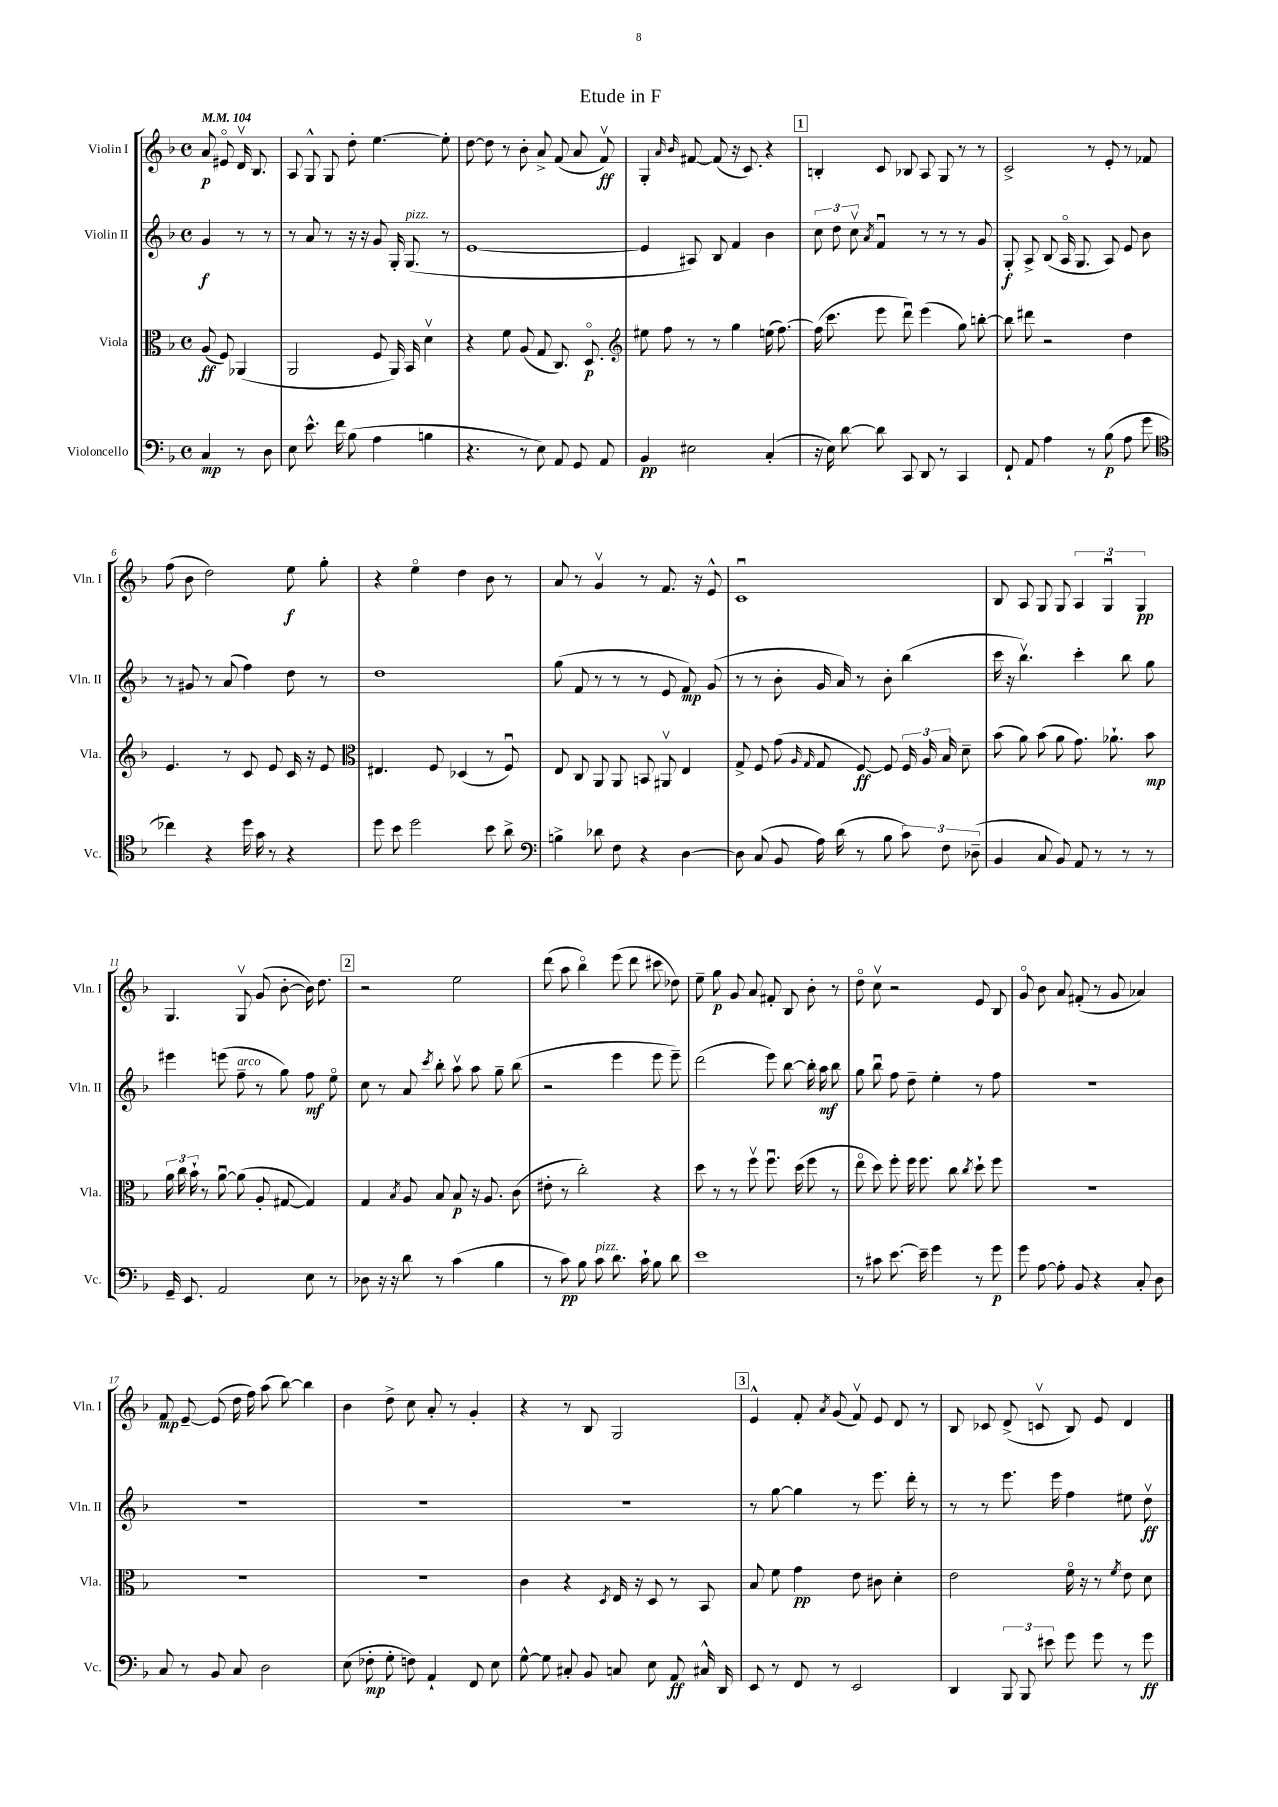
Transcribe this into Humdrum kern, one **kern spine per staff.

**kern	**dynam	**kern	**dynam	**kern	**dynam	**kern	**dynam
*part4	*part4	*part3	*part3	*part2	*part2	*part1	*part1
*staff4	*staff4	*staff3	*staff3	*staff2	*staff2	*staff1	*staff1
*I"Violoncello	*	*I"Viola	*	*I"Violin II	*	*I"Violin I	*
*I'Vc.	*	*I'Vla.	*	*I'Vln. II	*	*I'Vln. I	*
*clefF4	*	*clefC3	*	*clefG2	*	*clefG2	*
*k[b-]	*	*k[b-]	*	*k[b-]	*	*k[b-]	*
*M4/4	*	*M4/4	*	*M4/4	*	*M4/4	*
*met(c)	*	*met(c)	*	*met(c)	*	*met(c)	*
*MM104	*	*MM104	*	*MM104	*	*MM104	*
=	=	=	=	=	=	=	=
4C/	mp	(8A/	ff	4g/	f	8a/	p
.	.	8F/)	.	.	.	8e#X/	.
8r	.	(4AA-X/	.	8r	.	16dv/	.
.	.	.	.	.	.	8.B-/	.
8D\	.	.	.	8r	.	.	.
=1	=1	=1	=1	=1	=1	=1	=1
8E\	.	2AA/	.	8r	.	8A/	.
8.e^^\	.	.	.	8a/	.	8G^^/	.
.	.	.	.	8r	.	8G/	.
16f\	.	.	.	.	.	.	.
(8B-\	.	.	.	16r	.	8dd'\	.
.	.	.	.	16r	.	.	.
4A\	.	8F/	.	8g/	.	[4.ee\	.
.	.	16AA/)	.	16G'/	.	.	.
!	!	!	!	!LO:TX:a:i:t=pizz.	!	!	!
.	.	16BB-/	.	(8.G/	.	.	.
4Bn\	.	4dv\	.	.	.	.	.
.	.	.	.	8r	.	8ee'\]	.
=2	=2	=2	=2	=2	=2	=2	=2
4.r	.	4r	.	[1e	.	[8dd\	.
.	.	.	.	.	.	8dd\]	.
.	.	8f\	.	.	.	8r	.
8r	.	(8A/	.	.	.	8b-'\	.
8E\)	.	8G/	.	.	.	8a^/	.
8AA/	.	8.C/)	.	.	.	(8f/	.
8GG/	.	.	.	.	.	8a/	.
.	.	8.D/	p	.	.	.	.
8AA/	.	.	.	.	.	8fv/)	ff
=3	=3	=3	=3	=3	=3	=3	=3
*	*	*clefG2	*	*	*	*	*
4BB-/	pp	8ee#X\	.	4e/]	.	4G'/	.
.	.	8ff\	.	.	.	.	.
.	.	.	.	.	.	16qqa/	.
.	.	.	.	.	.	16qqb-/	.
2E#X\	.	8r	.	8A#X/)	.	[8f#X/	.
.	.	8r	.	8B-/	.	(8f#/]	.
.	.	4gg\	.	4f/	.	16r	.
.	.	.	.	.	.	8.c/)	.
(4C'/	.	(16een\	.	4b-\	.	4r	.
.	.	[8.ff\)	.	.	.	.	.
!!LO:REH:place=s1:t=1
=4	=4	=4	=4	=4	=4	=4	=4
16r	.	(16ff\]	.	12cc\	.	4Bn'/	.
16E\)	.	8.ccc\	.	.	.	.	.
.	.	.	.	12dd\	.	.	.
[8d\	.	.	.	.	.	.	.
.	.	.	.	12ccv\	.	.	.
.	.	.	.	8qa/	.	.	.
8d\]	.	8eee\	.	4fu/	.	8c/	.
8CC/	.	8dddu\)	.	.	.	8B-X/	.
8DD/	.	(4eee\	.	8r	.	8A/	.
8r	.	.	.	8r	.	8G/	.
4CC/	.	8gg\)	.	8r	.	8r	.
.	.	[8bbn'\	.	8g/	.	8r	.
=5	=5	=5	=5	=5	=5	=5	=5
8FF`/	.	8bb\]	.	8G'/	f	2c^/	.
8AA/	.	8ddd#X\	.	8A^/	.	.	.
4A\	.	2r	.	(8B-/	.	.	.
.	.	.	.	16A/	.	.	.
.	.	.	.	8.G/	.	.	.
8r	.	.	.	.	.	8r	.
(8B-\	p	.	.	8A/)	.	8e'/	.
8A\	.	4dd\	.	8e/	.	8r	.
8g\	.	.	.	8b-\	.	8f-X/	.
!!LO:LB:g=z
=6	=6	=6	=6	=6	=6	=6	=6
*clefC4	*	*	*	*	*	*	*
4cc-X\)	.	4.e/	.	8r	.	(8ff\	.
.	.	.	.	8g#X/	.	8b-\	.
4r	.	.	.	8r	.	2dd\)	.
.	.	8r	.	(8a/	.	.	.
16dd\	.	8c/	.	4ff\)	.	.	.
16g\	.	.	.	.	.	.	.
8r	.	8e/	.	.	.	.	.
4r	.	16c/	.	8dd\	.	8ee\	f
.	.	16r	.	.	.	.	.
.	.	8e/	.	8r	.	8gg'\	.
=7	=7	=7	=7	=7	=7	=7	=7
*	*	*clefC3	*	*	*	*	*
8dd\	.	4.E#X/	.	1dd	.	4r	.
8b-\	.	.	.	.	.	.	.
2dd\	.	.	.	.	.	4ee\	.
.	.	8F/	.	.	.	.	.
.	.	(4D-X/	.	.	.	4dd\	.
8b-\	.	8r	.	.	.	8b-\	.
8a^\	.	8Fu/)	.	.	.	8r	.
=8	=8	=8	=8	=8	=8	=8	=8
*clefF4	*	*	*	*	*	*	*
4Bn^\	.	8E/	.	(8gg\	.	8a/	.
.	.	8C/	.	8f/	.	8r	.
8d-X\	.	8AA/	.	8r	.	4gv/	.
8F\	.	8AA/	.	8r	.	.	.
4r	.	8BBn/	.	8r	.	8r	.
.	.	8AA#Xv/	.	8e/	.	8.f/	.
[4D\	.	4E/	.	8f/)	mp	.	.
.	.	.	.	.	.	16r	.
.	.	.	.	(8g/	.	8e^^/	.
=9	=9	=9	=9	=9	=9	=9	=9
8D\]	.	8G^/	.	8r	.	1cu	.
(8C/	.	8F/	.	8r	.	.	.
8BB-/	.	(8g\	.	8b-'\	.	.	.
.	.	16qqA/	.	.	.	.	.
.	.	16qqG/	.	.	.	.	.
16A\)	.	8G/	.	16g/	.	.	.
(16d\	.	.	.	16a/)	.	.	.
8r	.	[8F/)	ff	8r	.	.	.
8B-\	.	8F/]	.	8b-'\	.	.	.
12c\)	.	24F/	.	(4bb-\	.	.	.
.	.	24A/	.	.	.	.	.
12F\	.	24B-/	.	.	.	.	.
.	.	8d~\	.	.	.	.	.
(12D-X~\	.	.	.	.	.	.	.
=10	=10	=10	=10	=10	=10	=10	=10
4BB-/	.	(8b-\	.	16ccc\	.	8B-/	.
.	.	.	.	16r	.	.	.
.	.	8a\)	.	4.bb-v\)	.	8A/	.
8C/	.	(8b-\	.	.	.	8G/	.
8BB-/)	.	8a\	.	.	.	8G/	.
8AA/	.	8.g\)	.	4ccc'\	.	6A/	.
8r	.	.	.	.	.	.	.
.	.	.	.	.	.	6Gu/	.
.	.	8.a-X`\	.	.	.	.	.
8r	.	.	.	8bb-\	.	.	.
.	.	.	.	.	.	6G/	pp
8r	.	8b-\	mp	8gg\	.	.	.
!!LO:LB:g=z
=11	=11	=11	=11	=11	=11	=11	=11
16GG~/	.	24a\	.	4eee#X\	.	4.G/	.
.	.	24cc\	.	.	.	.	.
8.EE/	.	.	.	.	.	.	.
.	.	24b-`\	.	.	.	.	.
.	.	8r	.	.	.	.	.
2AA/	.	[8au\	.	(8eeen\	.	.	.
!	!	!	!	!LO:TX:a:i:t=arco	!	!	!
.	.	(8a\]	.	8ff~\	.	8Gv/	.
.	.	8A'/	.	8r	.	(8g/	.
.	.	[8G#X/	.	8gg\)	.	[8b-'\	.
8E\	.	4G#/])	.	8ff\	mf	16b-\])	.
.	.	.	.	.	.	8.dd\	.
8r	.	.	.	8ee\	.	.	.
!!LO:REH:place=s1:t=2
=12	=12	=12	=12	=12	=12	=12	=12
8D-X\	.	4G/	.	8cc\	.	2r	.
16r	.	.	.	8r	.	.	.
16r	.	.	.	.	.	.	.
.	.	8qB-/	.	.	.	.	.
8d\	.	8A/	.	8a/	.	.	.
.	.	.	.	8qccc/	.	.	.
8r	.	8B-/	.	8bb-'\	.	.	.
(4c\	.	8B-/	p	8aav\	.	2ee\	.
.	.	16r	.	8aa\	.	.	.
.	.	8.A/	.	.	.	.	.
4B-\	.	.	.	8gg~\	.	.	.
.	.	(8c\	.	(8bb-\	.	.	.
=13	=13	=13	=13	=13	=13	=13	=13
8r	.	8e#X'\	.	2r	.	(8ddd\	.
8c\)	pp	8r	.	.	.	8aa\	.
8B-\	.	2cc'\)	.	.	.	4bb-\)	.
!LO:TX:a:i:t=pizz.	!	!	!	!	!	!	!
8c\	.	.	.	.	.	.	.
8.d\	.	.	.	4eee\	.	(8eee\	.
.	.	.	.	.	.	8ddd\	.
16c`\	.	.	.	.	.	.	.
8B-\	.	4r	.	8eee\	.	8ccc#X\	.
8d\	.	.	.	8eee~\)	.	8dd-X\)	.
=14	=14	=14	=14	=14	=14	=14	=14
1e	.	8dd\	.	(2ddd\	.	8ee~\	.
.	.	8r	.	.	.	8gg\	p
.	.	8r	.	.	.	8g/	.
.	.	8ffv\	.	.	.	8a/	.
.	.	8.ffu\	.	8eee\)	.	8f#X'/	.
.	.	.	.	[8bb-\	.	8B-/	.
.	.	(16dd\	.	.	.	.	.
.	.	8ff\	.	16bb-'\]	.	8b-'\	.
.	.	.	.	16aa\	mf	.	.
.	.	8r	.	8bb-\	.	8r	.
=15	=15	=15	=15	=15	=15	=15	=15
8r	.	8ee\	.	8gg\	.	8dd\	.
8c#X\	.	8dd\)	.	8bb-u\	.	8ccv\	.
[8.e\	.	8ff'\	.	8ff\	.	2r	.
.	.	16ff\	.	8dd~\	.	.	.
16e~\]	.	8.ff\	.	.	.	.	.
4g\	.	.	.	4ee'\	.	.	.
.	.	8cc\	.	.	.	.	.
.	.	8qcc/	.	.	.	.	.
8r	.	8dd`\	.	8r	.	8e/	.
8g\	p	8ff\	.	8ff\	.	8B-/	.
=16	=16	=16	=16	=16	=16	=16	=16
8g\	.	1r	.	1r	.	8g/	.
[8A\	.	.	.	.	.	8b-\	.
8A'\]	.	.	.	.	.	8a/	.
8BB-/	.	.	.	.	.	(8f#X'/	.
4r	.	.	.	.	.	8r	.
.	.	.	.	.	.	8g/	.
8C'/	.	.	.	.	.	4a-X/)	.
8D\	.	.	.	.	.	.	.
!!LO:LB:g=z
=17	=17	=17	=17	=17	=17	=17	=17
8C/	.	1r	.	1r	.	8f/	mp
8r	.	.	.	.	.	[8e~/	.
8BB-/	.	.	.	.	.	(8e/]	.
8C/	.	.	.	.	.	16dd\	.
.	.	.	.	.	.	16ff\)	.
2D\	.	.	.	.	.	(8aa\	.
.	.	.	.	.	.	[8bb-\)	.
.	.	.	.	.	.	4bb-\]	.
=18	=18	=18	=18	=18	=18	=18	=18
(8E\	.	1r	.	1r	.	4b-\	.
8F-X'\	mp	.	.	.	.	.	.
8G'\	.	.	.	.	.	8dd^\	.
8Fn\)	.	.	.	.	.	8cc\	.
4AA`/	.	.	.	.	.	8a'/	.
.	.	.	.	.	.	8r	.
8FF/	.	.	.	.	.	4g'/	.
8E\	.	.	.	.	.	.	.
=19	=19	=19	=19	=19	=19	=19	=19
[8G^^\	.	4c\	.	1r	.	4r	.
8G\]	.	.	.	.	.	.	.
8C#X'/	.	4r	.	.	.	8r	.
8BB-/	.	.	.	.	.	8B-/	.
.	.	8qD/	.	.	.	.	.
8Cn/	.	16E/	.	.	.	2G/	.
.	.	16r	.	.	.	.	.
8E\	.	8D/	.	.	.	.	.
8AA/	ff	8r	.	.	.	.	.
16C#X^^/	.	8BB-/	.	.	.	.	.
16DD/	.	.	.	.	.	.	.
!!LO:REH:place=s1:t=3
=20	=20	=20	=20	=20	=20	=20	=20
8EE/	.	8B-/	.	8r	.	4e^^/	.
8r	.	8f\	.	[8gg\	.	.	.
8FF/	.	4g\	pp	4gg\]	.	8f'/	.
.	.	.	.	.	.	8qa/	.
8r	.	.	.	.	.	(8g/	.
2EE/	.	8e\	.	8r	.	8fv/)	.
.	.	8c#X\	.	8.eee\	.	8e/	.
.	.	4d'\	.	.	.	8d/	.
.	.	.	.	16ddd'\	.	.	.
.	.	.	.	8r	.	8r	.
=21	=21	=21	=21	=21	=21	=21	=21
4DD/	.	2e\	.	8r	.	8B-/	.
.	.	.	.	8r	.	8c-X/	.
12BBB-/	.	.	.	8.eee\	.	(8d^/	.
12BBB-/	.	.	.	.	.	.	.
.	.	.	.	.	.	8cnv/	.
12e#X\	.	.	.	.	.	.	.
.	.	.	.	16eee\	.	.	.
8g\	.	16f\	.	4ff\	.	8B-/)	.
.	.	16r	.	.	.	.	.
8g\	.	8r	.	.	.	8e/	.
.	.	8qf/	.	.	.	.	.
8r	.	8e\	.	8ee#X\	.	4d/	.
8g\	ff	8d\	.	8ddv\	ff	.	.
==	==	==	==	==	==	==	==
*-	*-	*-	*-	*-	*-	*-	*-
